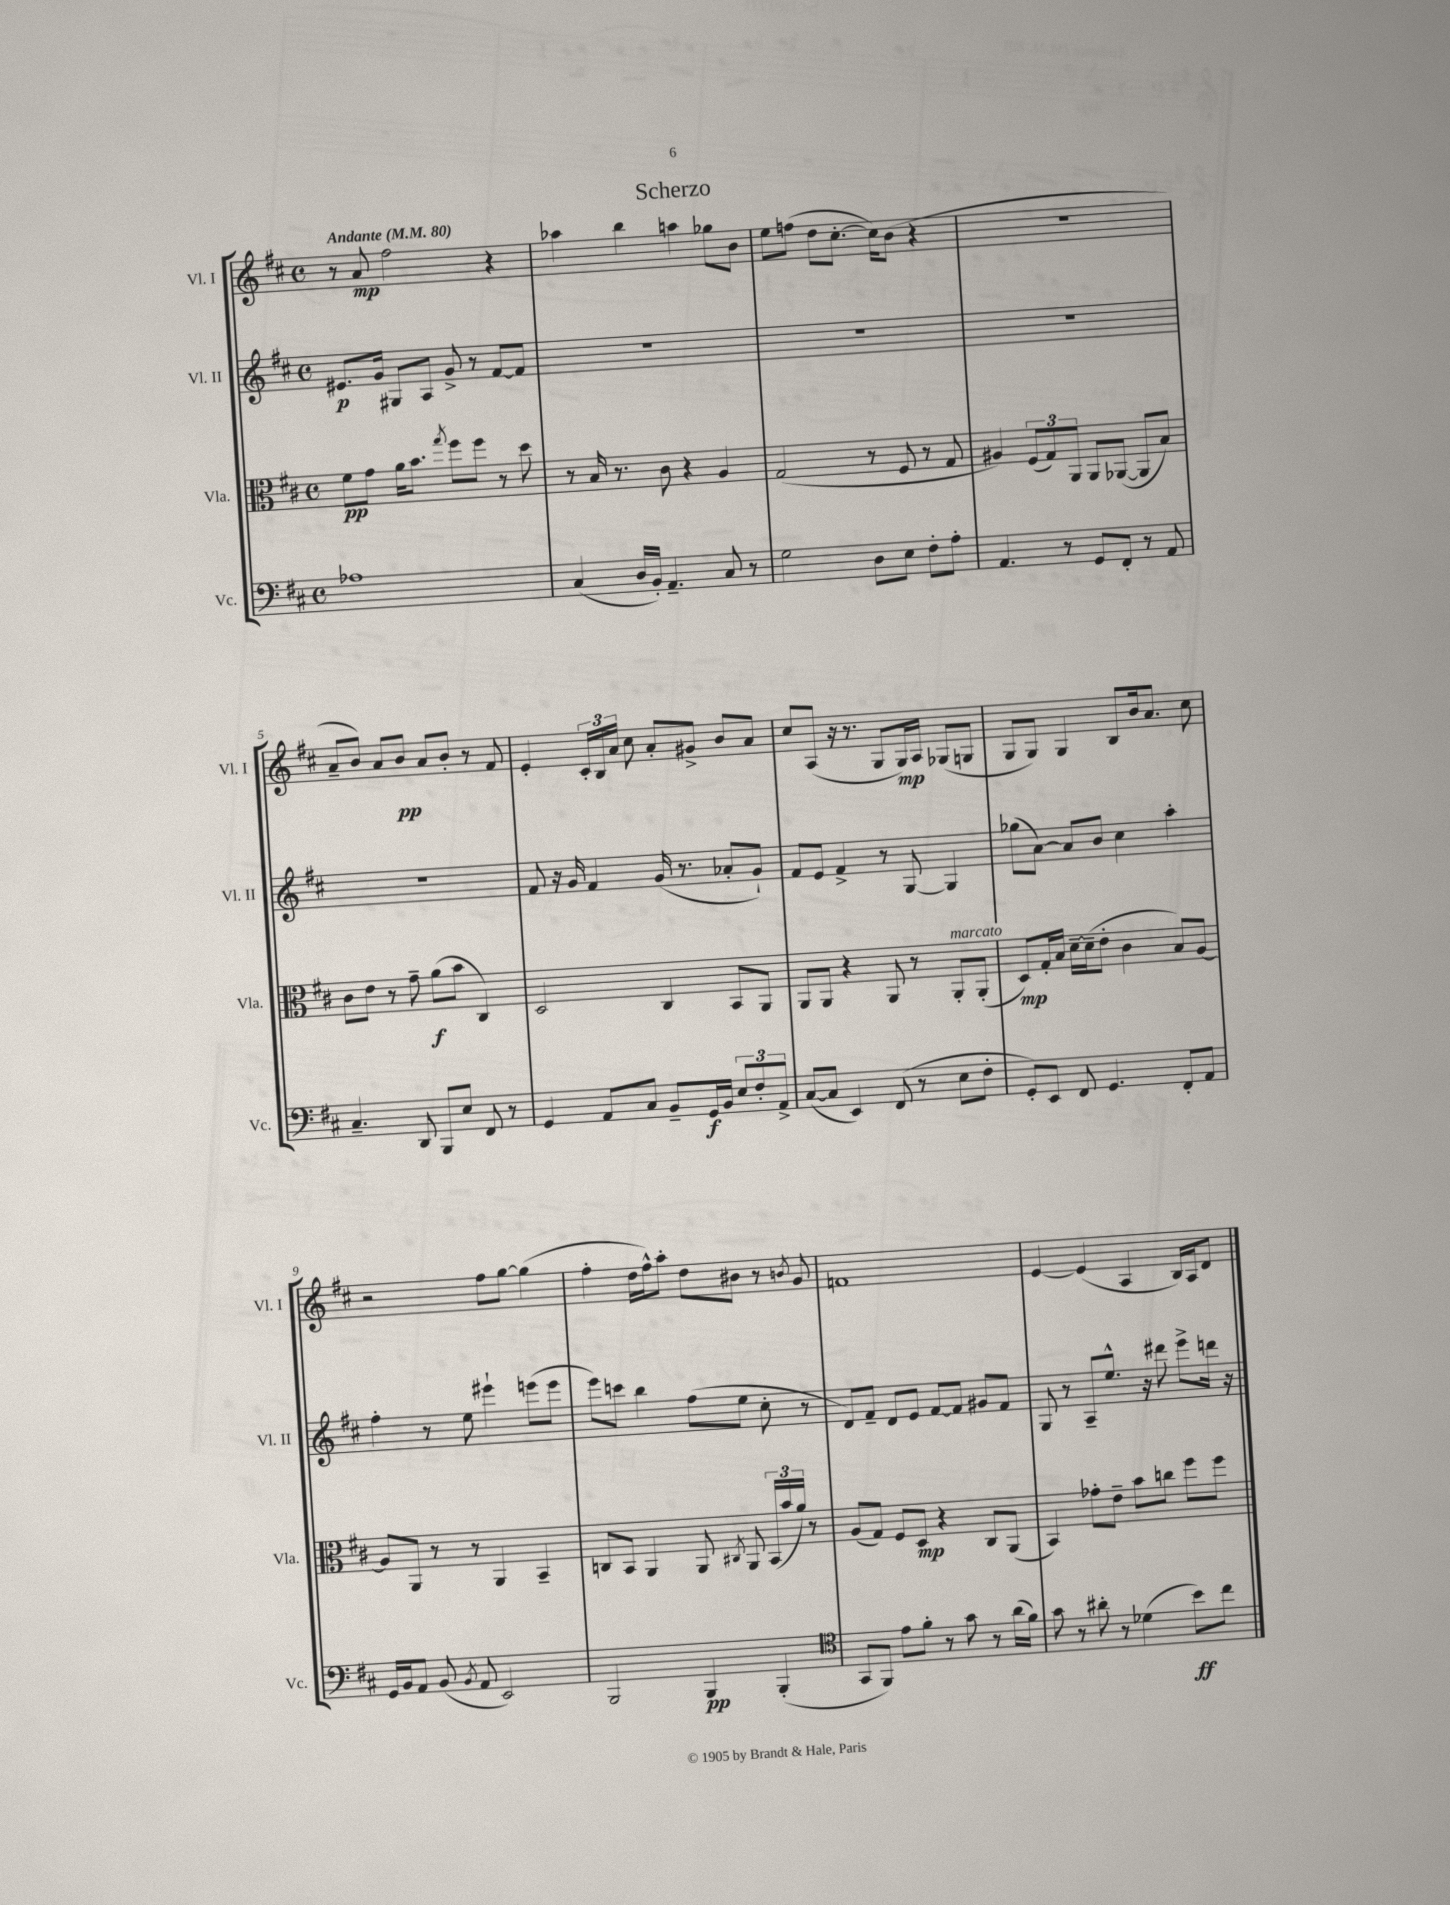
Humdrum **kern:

**kern	**kern	**kern	**kern
*staff4	*staff3	*staff2	*staff1
*clefF4	*clefC3	*clefG2	*clefG2
*k[f#c#]	*k[f#c#]	*k[f#c#]	*k[f#c#]
*M4/4	*M4/4	*M4/4	*M4/4
*met(c)	*met(c)	*met(c)	*met(c)
*MM80	*MM80	*MM80	*MM80
1A-	8f#\L	8.e#/L	8r
.	8g\J	.	8a/
.	.	16g/Jk	.
.	16a\LK	8G#/L	2ff#\
.	8.b\J	.	.
.	.	8A/J	.
.	8qgg/	.	.
.	8ff#\L	8g^/	.
.	8ff#\J	8r	.
.	8r	[8f#/L	4r
.	8dd\	8f#/]J	.
=	=	=	=
(4C#/	8r	1r	4aa-\
.	16B/	.	.
.	8.r	.	.
16D/LL	.	.	4bb\
16BB'/JJ)	.	.	.
4.AA~/	8c#\	.	.
.	4r	.	4aa\
8C#/	4A/	.	8gg-\L
8r	.	.	8b\J
=	=	=	=
2G\	(2G/	1r	8ee\L
.	.	.	(8ff\J
.	.	.	8dd\L
.	.	.	[8.cc#'\J
8D\L	8r	.	.
.	.	.	16cc#\]LK)
8E\J	8F#/	.	(8b\J
8F#'\L	8r	.	4r
8A'\J	8G/	.	.
=	=	=	=
4.AA/	4A#/)	1r	1r
.	(12F#/L	.	.
.	12G/)	.	.
8r	.	.	.
.	12AA/J	.	.
8GG/L	8AA/L	.	.
8FF#'/J	([8AA-/J	.	.
8r	8AA-/]L	.	.
8AA/	8B/J)	.	.
=	=	=	=
4.C#~/	8c#\L	1r	8a~/L
.	8e\J	.	8b/J)
.	8r	.	8a/L
8DD/	8g~\	.	8b/J
8BBB/L	(8a\L	.	8a/L
8E/J	8b\J	.	8b'/J
8FF#/	4C#/)	.	8r
8r	.	.	8f#/
=	=	=	=
4GG/	2D/	8f#/	4e'/
.	.	16r	.
.	.	16g/	.
8AA/L	.	4f#/	24c#'/LL
.	.	.	24B/
.	.	.	24a/JJ
8C#/J	.	.	8cc#\
8BB~/L	4C#/	(16g/	8a'/L
.	.	8.r	.
16GG/L	.	.	8g#^/J
16BB/JJ	.	.	.
12E/L	8BB/L	8a-'/L	8b/L
12F#'/	.	.	.
.	8AA/J	8g`/J)	8a/J
12AA^/J	.	.	.
=	=	=	=
([8C#/L	8AA/L	8f#/L	8cc#/L
8C#/]J	8AA/J	8e/J	(8A/J
4EE/)	4r	4f#^/	16r
.	.	.	8.r
(8FF#/	8AA/	8r	8G/L
8r	8r	[8G/	16G/L)
.	.	.	16A/JJ
8E\L	8AA'/L	4G/]	(8G-/L
8F#'\J	(8AA'/J	.	8G/J
=	=	=	=
8GG'/L)	8D/L)	(8gg-\L	8G/L
8EE/J	16G'/L	[8a\J)	8G/J)
.	16B/JJ	.	.
8FF#/	[16d~\LL	8a/]L	4G/
.	(16d~\]J	.	.
4.GG/	8e'\J	8b/J	.
.	4c#\	4cc#\	8B/L
.	.	.	16b/k
.	.	.	8.a/J
8FF#'/L	8B/L)	4aa'\	.
8AA/J	[8A/J	.	8cc#\
=	=	=	=
16GG/LL	8A/]L	4ff#'\	2r
16BB/J	.	.	.
8AA/J	8AA/J	.	.
(8BB/	8r	8r	.
8qBB/	.	.	.
8AA/	8r	8ee\	.
2EE/)	4AA/	4eee#`\	8ff#\L
.	.	.	[8gg\J
.	4BB~/	(8eee\L	(4gg\]
.	.	8eee\J	.
=	=	=	=
2BBB/	8C/L	8eee\L)	4ff#'\
.	8BB/J	8ccc\J	.
.	4AA/	4bb\	16dd\LL
.	.	.	16ff#^^\J)
.	.	.	8aa'\J
4BBB/	8AA/	(8ff#\L	8dd\L
.	8qC#/	.	.
.	8AA/	8ee\J	8b#\J
(4BBB'/	(24BB/LL	8cc#'\	8r
.	24b/	.	.
.	24a/JJ)	.	.
.	.	.	8qb/
.	8r	8r	8g/
=	=	=	=
*clefC4	*	*	*
8GG/L	(8A/L	8d/L)	1f
8FF#/J)	8G/J)	8f#~/J	.
8e\L	8F#/L	8d/L	.
8f#'\J	8D/J	8e/J	.
8r	4r	[8f#/L	.
8g\	.	8f#/]J	.
8r	8C#/L	8g#/L	.
(16a\LL	(8AA/J	8f#/J	.
16f#\JJ)	.	.	.
=	=	=	=
8g\	4BB/)	8G/	[4e/
8r	.	8r	.
8a#'\	8g-'\L	8A~/L	(4e/]
8r	8e~\J	8.ee^^/J	.
(4d-\	8b\L	.	4A/
.	.	16r	.
.	8cc\J	8ddd#\	.
8b\L)	8ff#\L	8eee^\L	16B/LL)
.	.	.	16A/J
8cc#\J	8ff#\J	16ddd\Jk	8d/J
.	.	16r	.
==	==	==	==
*-	*-	*-	*-
